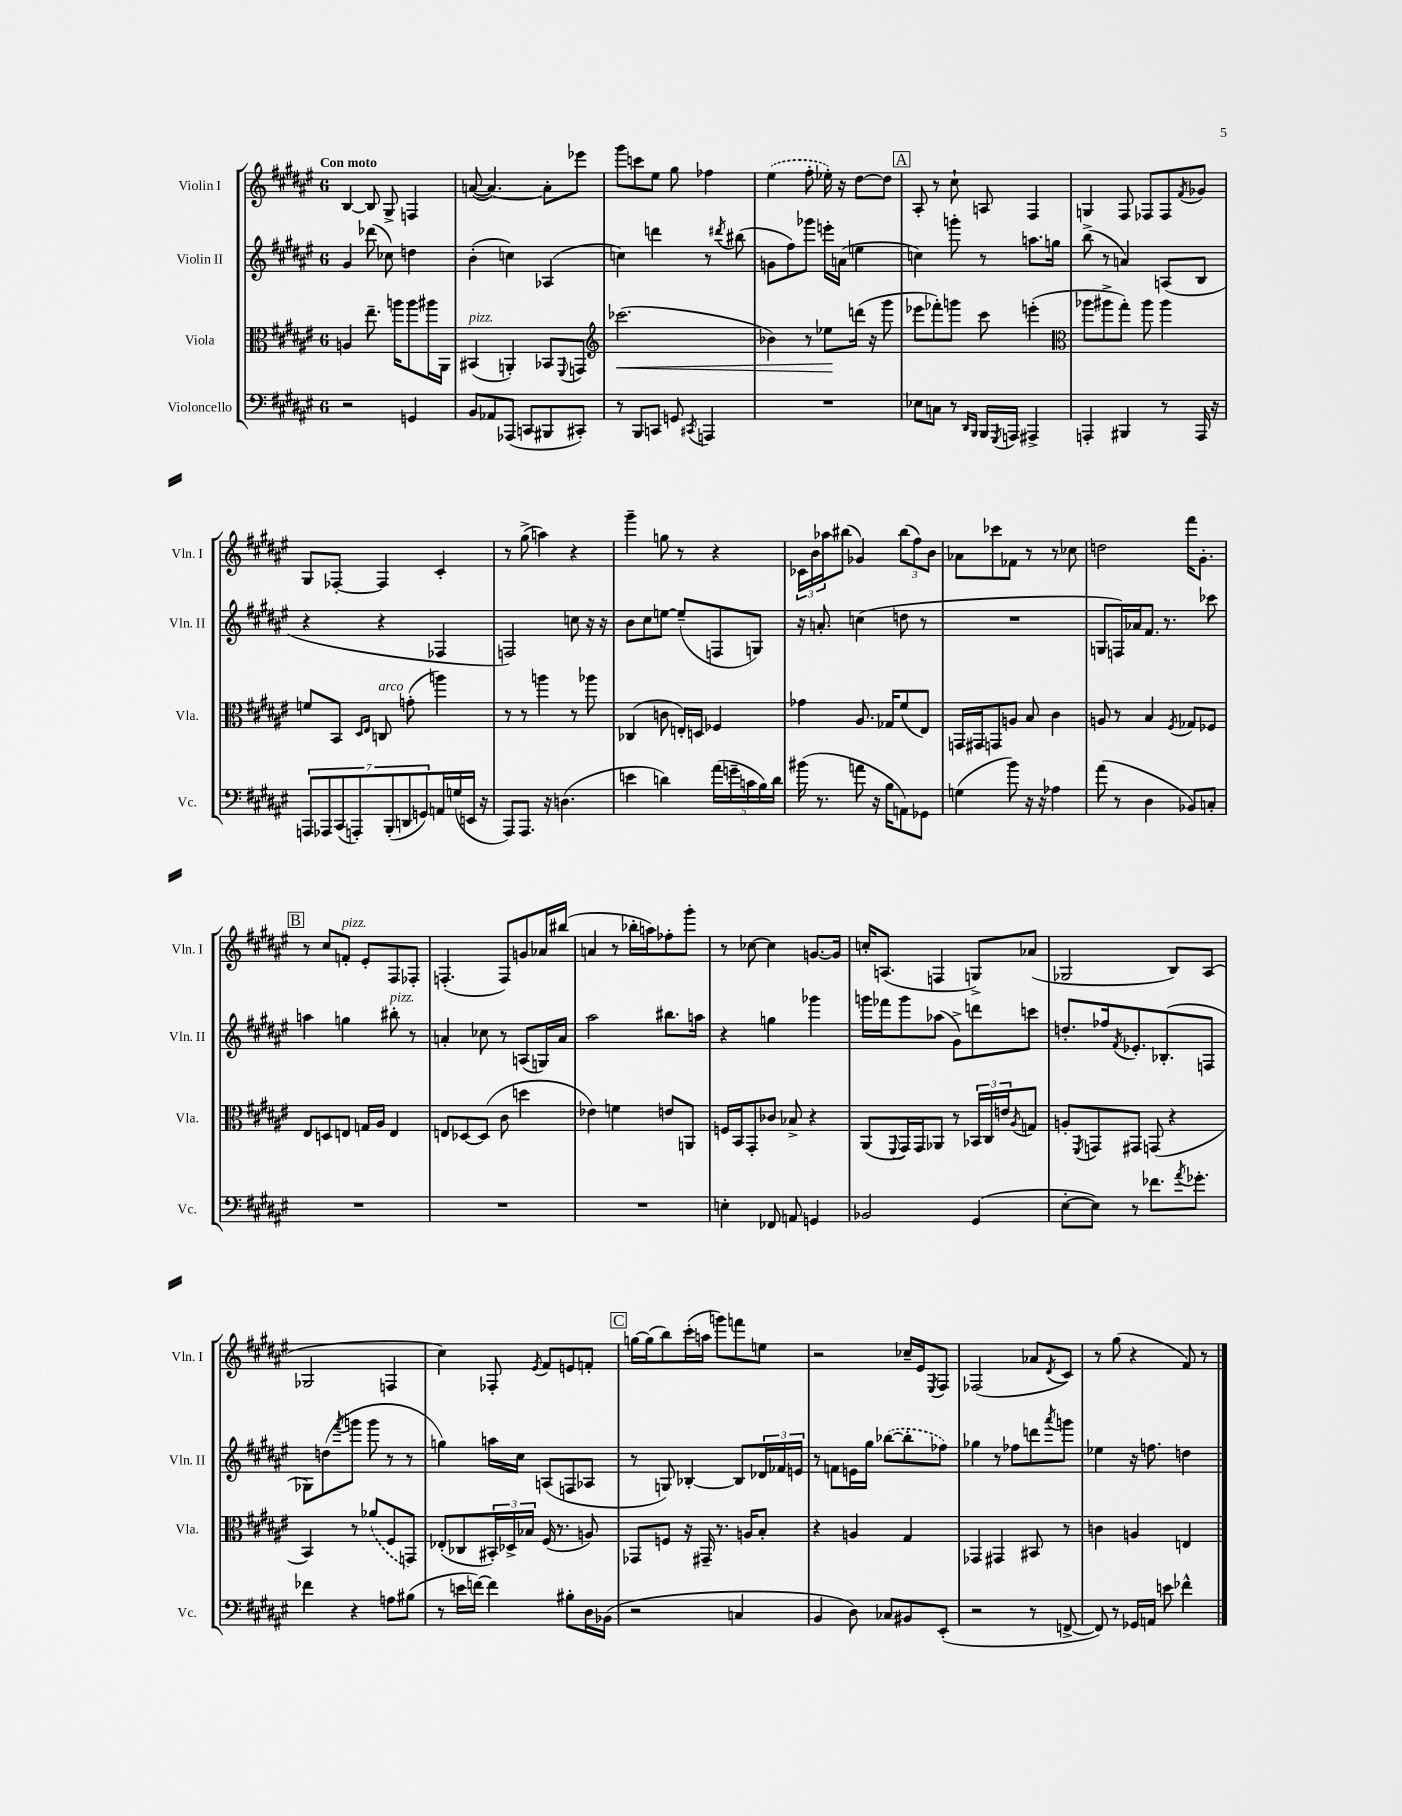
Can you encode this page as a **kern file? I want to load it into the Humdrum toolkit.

**kern	**kern	**kern	**kern
*staff4	*staff3	*staff2	*staff1
*clefF4	*clefC3	*clefG2	*clefG2
*k[f#c#g#d#a#e#]	*k[f#c#g#d#a#e#]	*k[f#c#g#d#a#e#]	*k[f#c#g#d#a#e#]
*M6/8	*M6/8	*M6/8	*M6/8
2r	4A/	4g#/	[4B/
.	8.ee#~\	(8ddd-\	8B/]
.	.	8cc-\)	8G#^/
.	16aa\LK	.	.
4GG/	8aa\	4dd\	4F/
.	16aa#\L	.	.
.	16AA#\JJ	.	.
=	=	=	=
8BB/L	(4BB#/	(4b'\	([8a/
8AA-/	.	.	4.a/_)
(8AAA-/J	4AA'/)	4cc\)	.
8CC/L	.	.	.
8BBB#/	8BB-/L	(4A-/	8a'\]L
.	8qqFF#/	.	.
8CC#'/J)	8GG/J	.	8eee-\J
=	=	=	=
*	*clefG2	*	*
8r	(2.ccc-\	4cc\)	8ggg#\L
8BBB/L	.	.	8ccc\
8CC/J	.	4ddd\	8ee#\J
8GG/	.	.	8gg#\
8qCC#/	.	.	.
4AAA/	.	8r	4ff-\
.	.	8qddd#/	.
.	.	(8bb#\	.
=	=	=	=
2.r	4b-\)	8g\L	(4ee#\
.	.	8ff#\)	.
.	8r	8ggg-\J	8ff#'\
.	8ee-\L	16eee'\LL	16ee-'\)
.	.	(16a\JJ	16r
.	(16ddd\Jk	4ee\	[8dd#\L
.	16r	.	.
.	8ggg#\	.	8dd#\]J
=	=	=	=
8E-\L	8eee-\L	4cc\)	8A#'/
8C\J	8fff-'\)	.	8r
8r	8ggg\J	8ggg'\	8cc#`\
16qqDD#/LL	.	.	.
16qqBBB/JJ	.	.	.
16BBB/LL	8ccc#\	8r	8A/
8qGGG#/	.	.	.
16AAA/JJ	.	.	.
4AAA#^/	(4eee'\	8.aa\L	4F#/
.	.	16gg\Jk	.
=	=	=	=
*	*clefC3	*	*
4AAA'/	8aa-\L	(8bb^\	4G/
.	8aa#^\	8r	.
4BBB#/	8gg#'\J)	4a/)	8F#/
.	8aa#\	.	8F-/L
8r	4aa#\	(8A/L	8F-/
.	.	.	8qf#/
16AAA/	.	8B/J	8g-/J
16r	.	.	.
=	=	=	=
14AAA/L	8f/L	4r	8G#/L
14AAA-/	.	.	.
.	8BB/J	.	[8F-'/J
(14CC#/	.	.	.
14AAA'/)	.	.	.
.	16qqD#/LL	.	.
.	16qqE#/JJ	.	.
.	8C/	4r	4F-/]
(14BBB'/	.	.	.
14DD/	.	.	.
.	(8g'\	.	.
14GG/)	.	.	.
16AA/L	4aa\)	4F-/	4c#'/
(16G/	.	.	.
16EE/JJ	.	.	.
16r	.	.	.
=	=	=	=
8AAA#/L)	8r	2F/)	8r
8.AAA#/J	8r	.	(8gg#^\
.	4aa\	.	4aa\)
16r	.	.	.
(4.D\	.	.	.
.	8r	8cc\	4r
.	8aa-\	16r	.
.	.	16r	.
=	=	=	=
4e\	(4C-/	8b\L	4ggg#~\
.	.	8cc#\	.
4d\)	8c\	[8ee\J	8gg\
.	16E'/LL)	(8ee~/]L	8r
.	16D/JJ	.	.
(20a#\LL	4F-/	8F/	4r
20g~\	.	.	.
20c\	.	.	.
.	.	8G/J)	.
20B\)	.	.	.
20d\JJ	.	.	.
=	=	=	=
(16b#\	4g-\	16r	24c-\LL
.	.	.	24b\
8.r	.	8.a'/	.
.	.	.	24aa-\J
.	.	.	(8bb#\J
8a\	8.A#/	(4cc\	4g-/)
16r	.	.	.
16B\LK	16G-/LK	.	.
8AA\)	(8f#/	8dd\	(12bb#\L
.	.	.	12ff#\)
8GG-\J	8E#/J)	8r	.
.	.	.	12b\J
=	=	=	=
(4G\	16GG/LL	2.r	8a-\L
.	16GG#/J	.	.
.	8GG/	.	8ccc-\
8b\)	8A/J	.	8f-\J
16r	8B/	.	8r
16r	.	.	.
4A-\	4c#\	.	8r
.	.	.	8cc-\
=	=	=	=
(8a#\	8A/	8G/L	2dd\
8r	8r	16F/L)	.
.	.	16a-/J	.
4D#\	4B/	8.f#/J	.
.	.	8.r	.
.	8qF#/	.	.
8BB-/L)	8G-/L	.	16fff#\LK
.	.	.	8.g#'\J
8C'/J	8F-/J	8ccc-\	.
=	=	=	=
2.r	8E#/L	4aa\	8r
.	8D/	.	8cc#/L
.	8E/J	4gg\	8f'/J
.	16G/LL	.	8e#'/L
.	16A#/JJ	.	.
.	4E/	8bb#'\	8F#/
.	.	8r	8F-'/J
=	=	=	=
2.r	8E/L	4a'/	(4.F'/
.	[8D-/	.	.
.	(8D-/]J	8cc-\	.
.	8c#\	8r	8F/L)
.	4dd\	(8A/L	8g/
.	.	16G/L)	16a-/L
.	.	16a/JJ	(16bb#/JJ
=	=	=	=
2.r	4e-\)	2aa#\	4a/
.	4f\	.	8r
.	.	.	16bb-'\LL
.	.	.	16aa\J)
.	8e/L	8.bb#\L	8ff-'\
.	8AA/J	.	8ggg#'\J
.	.	16aa\Jk	.
=	=	=	=
4E'\	16F/LL	4r	8r
.	16BB/J	.	.
.	8GG#'/	.	[8cc-\
8FF-/	8c-/J	4gg\	4cc-\]
8AA/	8B-^/	.	.
4GG/	4r	4ggg-\	[8.g/L
.	.	.	16g/]Jk
=	=	=	=
2BB-/	(8AA#/L	16ggg\LL	16cc'/LK
.	.	16fff-\J	(8.A/J
.	8qqFF#/	.	.
.	16GG#/L)	8ggg\	.
.	16GG#/J	.	.
.	8AA-/J	(8aa-\J	4F/
.	8r	8g#^\L)	.
(4GG#/	24BB-/LL	8ddd\	8G^/L)
.	24C#/	.	.
.	24e/J	.	.
.	8qA#/	.	.
.	8G/J	8ccc\J	(8a-/J
=	=	=	=
[8E#'\L	8A'/L	8.dd'/L	2G-/
.	8qFF#/	.	.
8E#\]J)	8GG/	.	.
.	.	16ff-/k	.
.	.	8qf#/	.
8r	8GG#/J	8.e-'/	.
8.f-\L	(8GG/	.	.
.	.	(8.B-'/	.
.	4r	.	8B/L)
8qa#/	.	.	.
8.g-'\J	.	.	.
.	.	8F/J	(8A#/J
=	=	=	=
4f-\	4BB/)	8G-\L)	2G-/
.	.	(8dd\	.
.	.	8qfff#/	.
4r	8r	8ggg\J	.
.	(8a-/L	8ggg\	.
8A\L	8F#/	8r	4F/
(8B#\J	8GG/J)	8r	.
=	=	=	=
8r	(8E-'/L	4gg\)	4cc#\)
16e\LL	8C-/	.	.
[16f\JJ)	.	.	.
4f\]	24BB#'/L)	16aa\LL	8F-'/
.	24D-^/	.	.
.	.	16cc#\JJ	.
.	24B-/JJ	.	.
.	.	.	8qe#/
.	(16F#/	(8A/L	8f#/L
.	8.r	.	.
8B#'\L	.	8F/	8e/
16D#\L	8A/)	8A-/J	8f'/J
(16BB-\JJ	.	.	.
=	=	=	=
2r	8GG-/L	8r	[16gg\LL
.	.	.	(16gg\]J
.	8F/J	8G/)	8bb\)
.	16r	[4B-'/	(16ccc#'\L
.	16GG#~/	.	16aa\JJ
.	8.r	.	8ggg\L)
4C/	.	8B-/]L	8fff\
.	16A/LK	.	.
.	8B'/J	24d-/L	8ee\J
.	.	24f-/	.
.	.	24e/JJ	.
=	=	=	=
4BB/	4r	8r	2r
.	.	8f\L	.
8D#\)	4A/	16e\L	.
.	.	16gg#\JJ	.
8C-/L	.	([8bb-\L	.
8BB#/	4G#/	8bb-'\]	16cc-~/LL
.	.	.	16e#/J
.	.	.	8qE#/
(8EE#'/J	.	8ff-\J)	8F#/J
=	=	=	=
2r	4GG-/	4gg-\	(2F-/
.	4GG#/	8r	.
.	.	8ff-\L	.
8r	8BB#/	8ddd\	8a-/L
.	.	8qaaa#/	8qd#/
[8FF^/	8r	8ggg\J	8c#/J)
=	=	=	=
8FF/])	4c\	4ee-\	8r
8r	.	.	(8gg#\
16GG-/LL	4A/	16r	4r
16AA/JJ	.	8.ff\	.
8e\	.	.	.
4f-^^\	4E/	4dd\	8f#/)
.	.	.	8r
==	==	==	==
*-	*-	*-	*-
